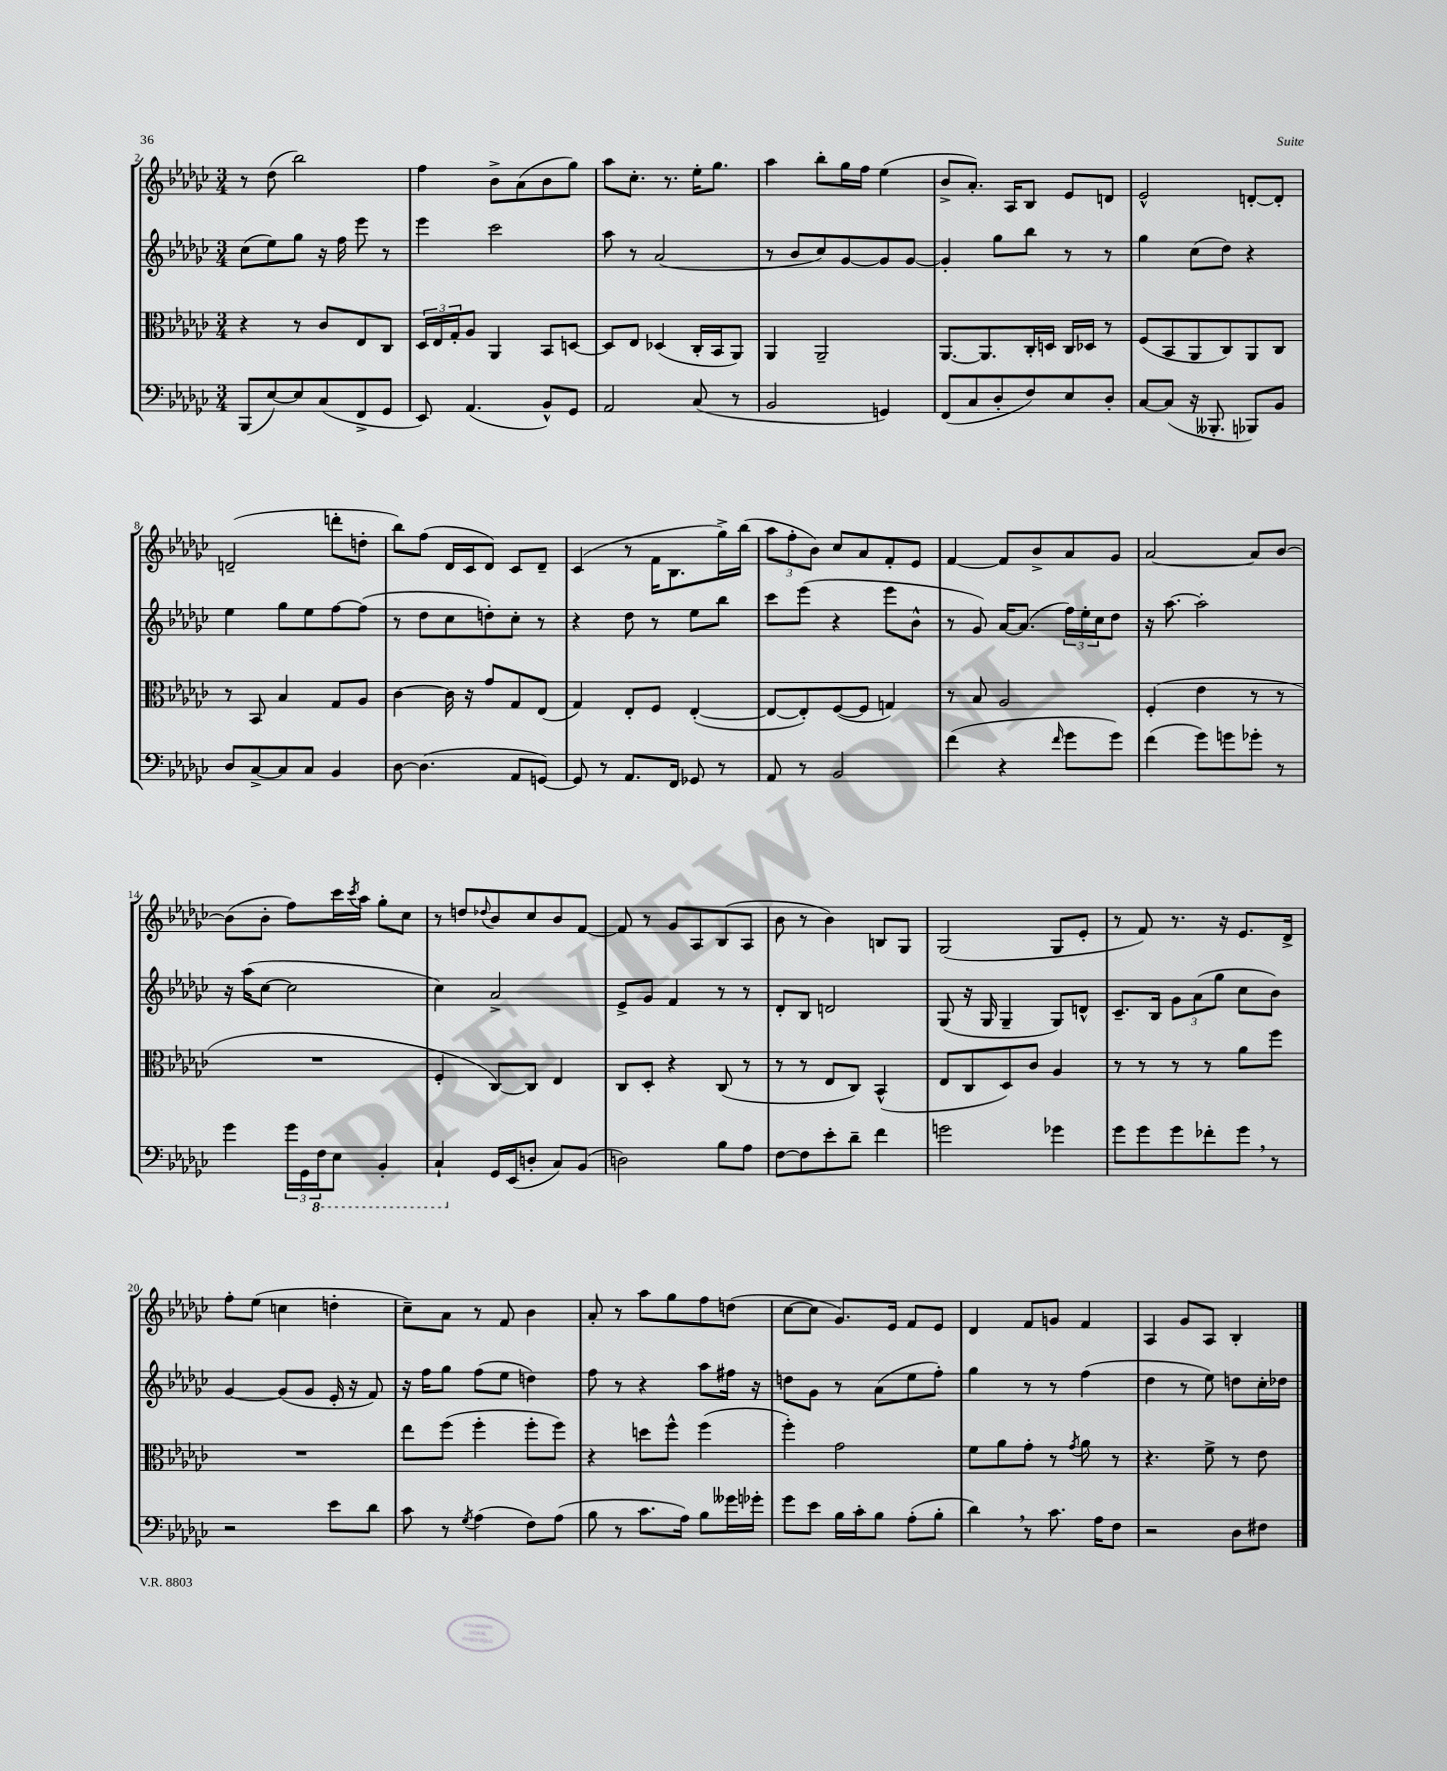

**kern	**kern	**kern	**kern
*part4	*part3	*part2	*part1
*staff4	*staff3	*staff2	*staff1
*clefF4	*clefC3	*clefG2	*clefG2
*k[b-e-a-d-g-c-]	*k[b-e-a-d-g-c-]	*k[b-e-a-d-g-c-]	*k[b-e-a-d-g-c-]
*M3/4	*M3/4	*M3/4	*M3/4
=2	=2	=2	=2
(8BBB-/L	4r	(8cc-\L	8r
[8E-/)	.	8ee-\)	(8dd-\
8E-/]	8r	8gg-\J	2bb-\)
(8C-/	8c-/L	16r	.
.	.	16ff\	.
8FF^/	8E-/	8eee-\	.
8GG-/J	8C-/J	8r	.
=3	=3	=3	=3
8EE-/)	24D-/LL	4eee-\	4ff\
.	24E-/	.	.
.	24G-'/J	.	.
(4.AA-/	8A-/J	.	.
.	4AA-/	2ccc-\	8b-^\L
.	.	.	(8a-\
8BB-^^/L)	8BB-/L	.	8b-\
8GG-/J	[8Dn/J	.	8gg-\J)
=4	=4	=4	=4
2AA-/	8D/L]	8aa-\	8aa-\L
.	8E-/J	8r	8.cc-'\J
.	(4D-X/	(2a-/	.
.	.	.	8.r
(8C-/	16C-'/LL	.	16ee-'\KL
.	16BB-/J	.	8.gg-\J
8r	8AA-/J)	.	.
=5	=5	=5	=5
2BB-/	4AA-/	8r	4aa-\
.	.	8b-/L	.
.	2AA-~/	8cc-/)	8bb-'\L
.	.	[8g-/	16gg-\L
.	.	.	16ff\JJ
4GGn/)	.	8g-/]	(4ee-\
.	.	[8g-/J	.
=6	=6	=6	=6
(8FF/L	[8.AA-/L	4g-'/]	8b-^/L
8C-/	.	.	8.a-'/J)
.	8.AA-/]	.	.
8D-'/	.	8gg-\L	.
.	.	.	16A-/KL
8F/)	16C-'/L	8bb-\J	8B-/J
.	16Dn/JJ	.	.
8E-/	16C-/LL	8r	8e-/L
.	16D-X/JJ	.	.
8D-'/J	8r	8r	8dn/J
=7	=7	=7	=7
[8C-/L	(8F/L	4gg-\	2e-^^/
(8C-/J]	8BB-/	.	.
16r	8AA-/	(8cc-\L	.
8.BBB--X'/	.	.	.
.	8C-/)	8dd-\J)	.
8BBB-X/L)	8AA-/	4r	[8dn'/L
8BB-/J	8C-/J	.	8d'/J]
!!LO:LB:g=z
=8	=8	=8	=8
8D-/L	8r	4ee-\	(2dn~/
[8C-^/	8BB-/	.	.
8C-/]	4B-/	8gg-\L	.
8C-/J	.	8ee-\	.
4BB-/	8G-/L	[8ff\	8dddn'\L
.	8A-/J	(8ff\J]	8ddn'\J
=9	=9	=9	=9
[8D-\	[4c-\	8r	8bb-\L)
(4.D-\]	.	8dd-\L	(8ff\J
.	16c-\]	8cc-\	16d-/LL
.	16r	.	16c-/J
.	8g-/L	8ddn'\)	8d-/J)
8AA-/L	8G-/	8cc-'\J	8c-/L
[8GGn/J)	(8E-/J	8r	8d-~/J
=10	=10	=10	=10
8GG/]	4G-/)	4r	(4c-/
8r	.	.	.
8.AA-/L	8E-'/L	8dd-\	8r
.	8F/J	8r	16f\KL
16FF/Jk	.	.	8.B-\
8GG-X/	([4E-'/	8ee-\L	.
8r	.	8bb-\J	16gg-^\L)
.	.	.	(16bb-\JJ
=11	=11	=11	=11
8AA-/	8E-/L_	8ccc-\L	12aa-\L
.	.	.	12ff'\
8r	8E-'/])	(8eee-\J	.
.	.	.	12b-\J)
2BB-/	([8F/	4r	8cc-/L
.	8F/J]	.	8a-/
.	4Gn/)	8eee-\L	8f'/
.	.	8b-^^\J	8e-/J
=12	=12	=12	=12
(4f\	8r	8r	[4f/
.	8B-/	8g-/)	.
4r	2A-/	[16a-/KL	8f/L]
.	.	(8.a-/J]	.
.	.	.	8b-^/
16qqf/	.	.	.
8g-\L	.	24ff\LL)	8a-/
.	.	24ee-'\	.
.	.	24cc-\J	.
8g-\J)	.	8dd-\J	8g-/J
=13	=13	=13	=13
(4f\	(4F'/	16r	[2a-/
.	.	[8.aa-\	.
8g-\L)	4e-\	2aa-'\]	.
8gn\	.	.	.
8g-X'\J	8r	.	8a-/L]
8r	8r	.	[8b-/J
!!LO:LB:g=z
=14	=14	=14	=14
4g-\	2.r	16r	(8b-\L]
.	.	(16aa-\KL	.
.	.	[8cc-\J	8b-'\J
24g-\LL	.	2cc-\]	8ff\L)
24GG-\	.	.	.
*8ba	*	*	*
24FF\J	.	.	.
8EE-\J	.	.	16ccc-\L
.	.	.	8qccc-/
.	.	.	16aa-\JJ
4BBB-'/	.	.	8gg-'\L
.	.	.	8cc-\J
=15	=15	=15	=15
4CC-`/	4F'/	4cc-\)	8r
.	.	.	8ddn/L
.	.	.	8qqdd-X/
*X8ba	*	*	*
16GG-/LL	[8C-/L)	2a-^/	8b-/
(16EE-/J	.	.	.
8Dn'/J	8C-/J]	.	8cc-/
8C-/L)	4E-/	.	8b-/
(8BB-/J	.	.	[8f/J
=16	=16	=16	=16
2Dn\)	8C-/L	8e-^/L	8f/]
.	8D-'/J	8g-/J	8r
.	4r	4f/	8g-/L
.	.	.	8A-/
8B-\L	(8C-/	8r	(8B-/
8A-\J	8r	8r	8A-/J
=17	=17	=17	=17
[8F\L	8r	8d-'/L	8b-\
8F\]	8r	8B-/J	8r
8e-'\	8E-/L	2dn/	4b-\)
8d-~\J	8C-/J)	.	.
4f\	(4BB-^^/	.	8Bn/L
.	.	.	8G-/J
=18	=18	=18	=18
2gn\	8E-/L	(8G-/	(2G-/
.	8C-/	16r	.
.	.	16G-/	.
.	8D-/)	4G-~/	.
.	8c-/J	.	.
4g-X\	4A-/	8G-/L)	8G-/L
.	.	8dn^^/J	8e-'/J
=19	=19	=19	=19
8g-\L	8r	8.c-~/L	8r
8g-\	8r	.	8f/)
.	.	16B-/Jk	.
8g-\	8r	12g-\L	8.r
.	.	(12a-\	.
8f-X'\	8r	.	.
.	.	12gg-\J	.
.	.	.	16r
8g-,\J	8a-\L	8cc-\L	8.e-/L
8r	8ff\J	8b-\J)	.
.	.	.	16d-^/Jk
!!LO:LB:g=z
=20	=20	=20	=20
2r	2.r	[4g-/	8ff'\L
.	.	.	(8ee-\J
.	.	(8g-/L]	4ccn\
.	.	8g-/J	.
8e-\L	.	16e-'/	4ddn'\
.	.	16r	.
8d-\J	.	8f/)	.
=21	=21	=21	=21
8c-\	8ee-\L	16r	8cc-~\L)
.	.	16ff\KL	.
8r	(8ff\J	8gg-\J	8a-\J
8qG-/	.	.	.
(4A-\	4ff'\	(8ff\L	8r
.	.	8ee-\J	8f/
8F\L)	8ff'\L	4ddn\)	4b-\
(8A-\J	8ff\J)	.	.
=22	=22	=22	=22
8B-\	4r	8ff\	8a-'/
8r	.	8r	8r
8.c-\L	8ddn\L	4r	8aa-\L
.	8ff^^\J	.	8gg-\
16A-\Jk)	.	.	.
8B-\L	(4ff\	8aa-\L	8ff\
16g--X\L	.	16ff#X\Jk	(8ddn\J
16g-X'\JJ	.	16r	.
=23	=23	=23	=23
8g-\L	4ff'\)	8ddn\L	[8cc-\L
8e-\J	.	8g-\J	8cc-\J]
16B-\LL	2g-\	8r	8.g-/L)
16c-'\J	.	.	.
8B-\J	.	(8a-\L	.
.	.	.	16e-/Jk
(8A-'\L	.	8ee-\	8f/L
8B-'\J	.	8ff'\J)	8e-/J
=24	=24	=24	=24
4d-,\)	8f\L	4gg-\	4d-/
.	8a-\	.	.
8r	8g-'\J	8r	8f/L
8.c-\	8r	8r	8gn/J
.	8qg-/	.	.
.	8a-\	(4ff\	4f/
16A-\KL	.	.	.
8F\J	8r	.	.
=25	=25	=25	=25
2r	4.r	4dd-\	4A-/
.	.	8r	8g-/L
.	8f^\	8ee-\)	8A-/J
8D-\L	8r	8ddn\L	4B-'/
8F#X\J	8e-\	16cc-'\L	.
.	.	16dd-X\JJ	.
==	==	==	==
*-	*-	*-	*-
